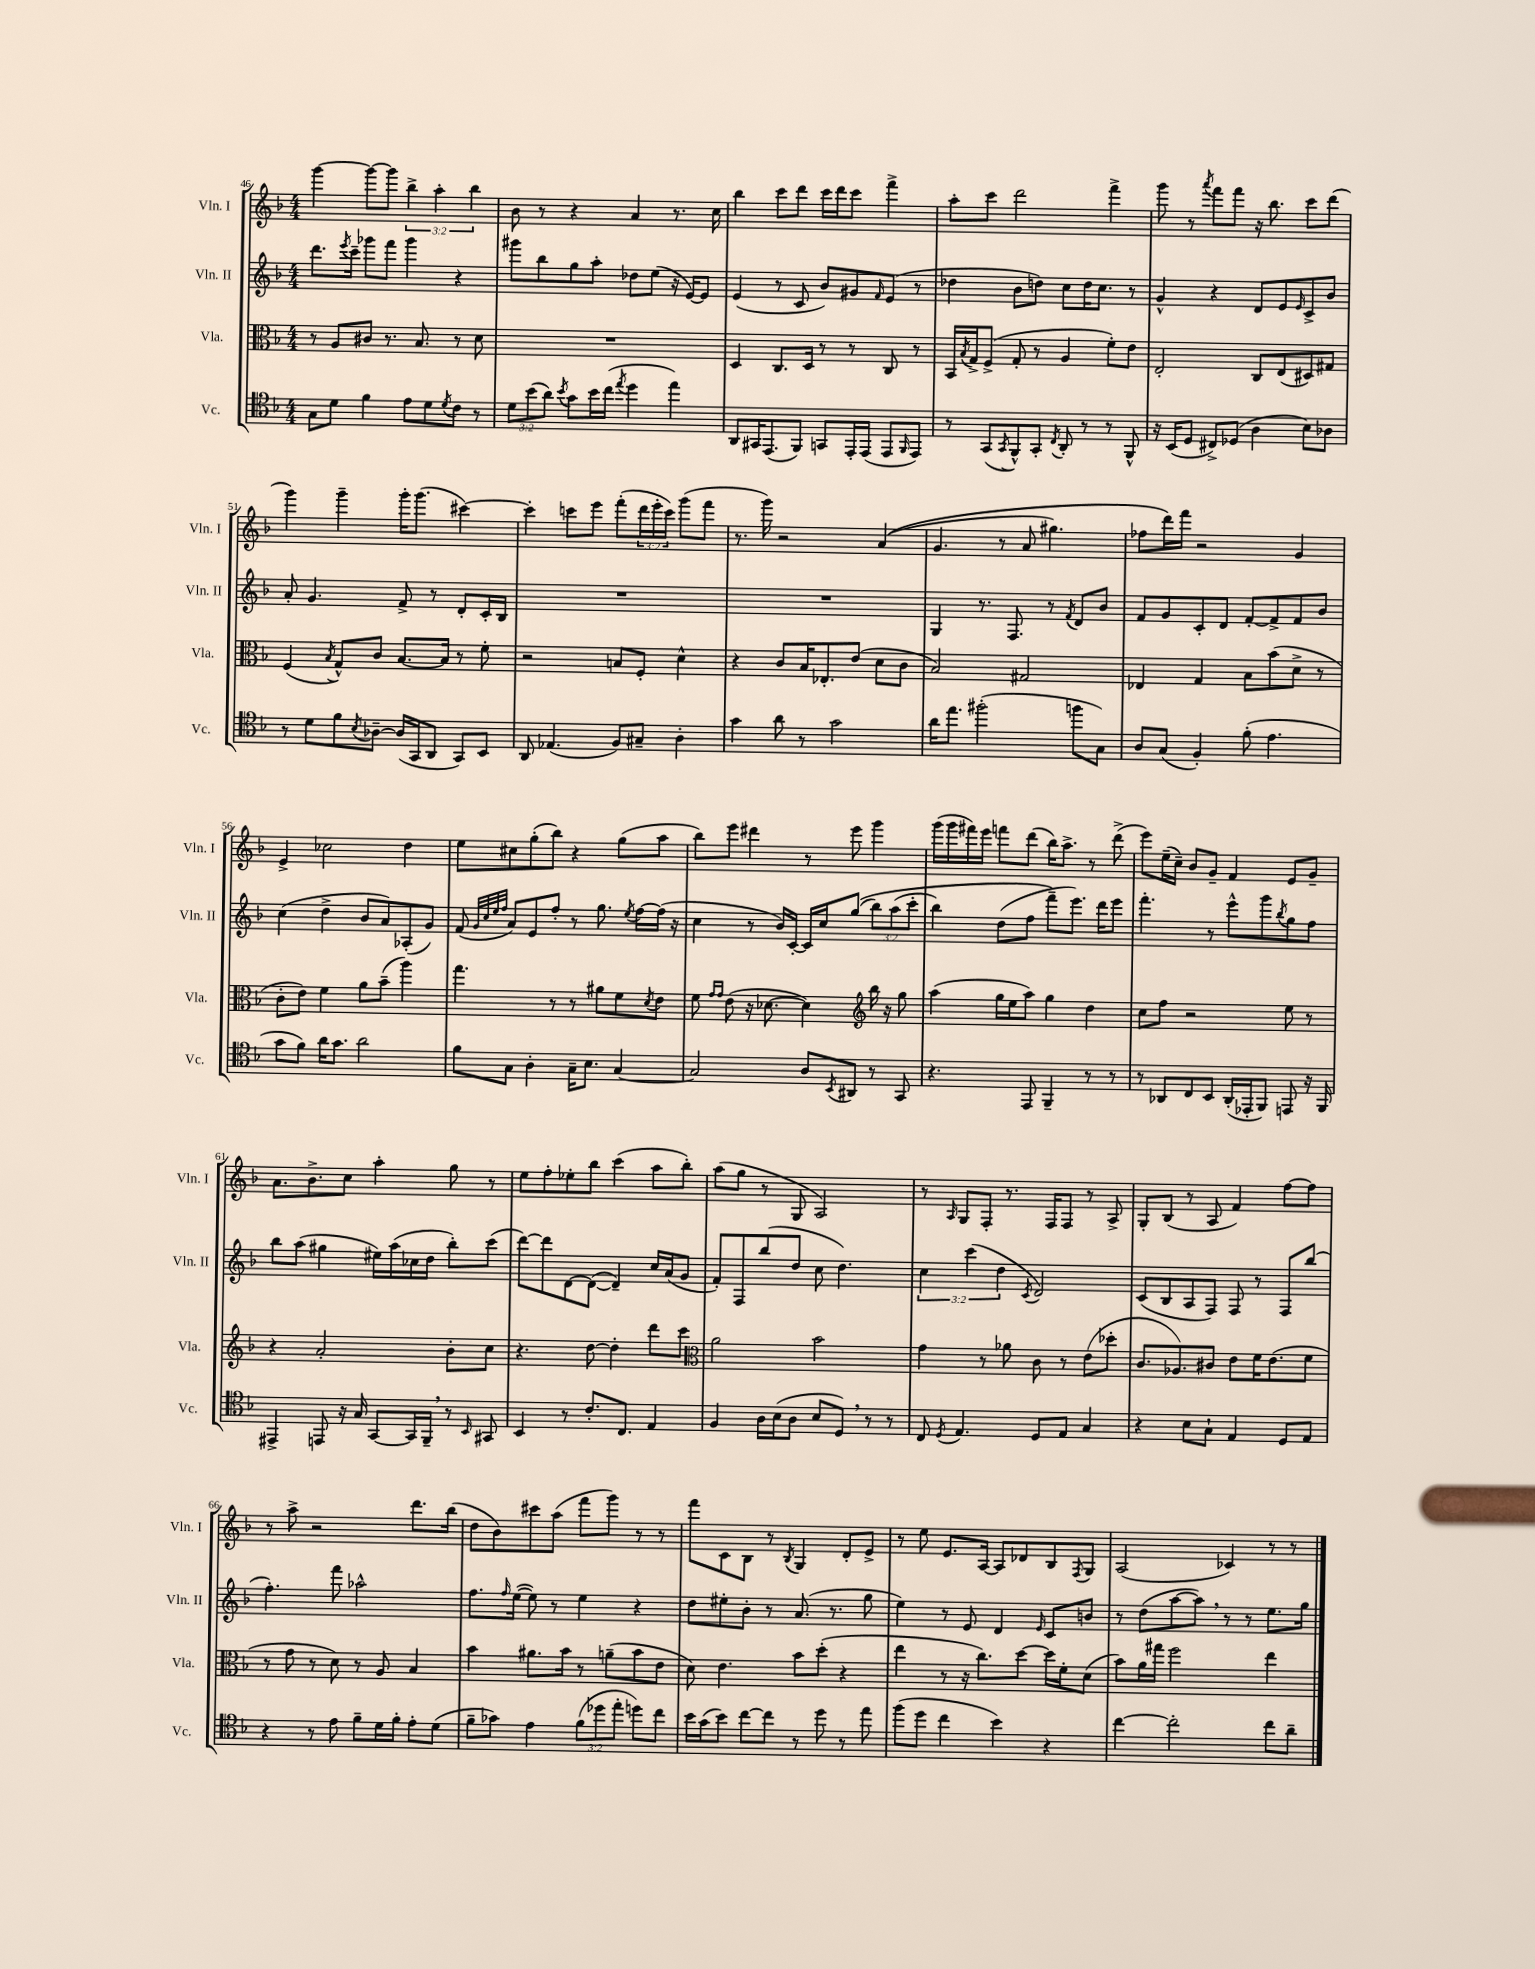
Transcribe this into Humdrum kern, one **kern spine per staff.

**kern	**kern	**kern	**kern
*staff4	*staff3	*staff2	*staff1
*clefC4	*clefC3	*clefG2	*clefG2
*k[b-]	*k[b-]	*k[b-]	*k[b-]
*M4/4	*M4/4	*M4/4	*M4/4
8G	8r	8.ddd	[4ggg
8d	8A	.	.
.	.	8qeee	.
.	.	16ccc~	.
4f	8c#	8ggg-	8ggg_
.	8.r	8fff	8ggg]
8e	.	4ggg-	6bb-^
.	8.B-	.	.
8d	.	.	.
.	.	.	6aa'
8qd	.	.	.
8c	8r	4r	.
.	.	.	6bb-
8r	8d	.	.
=	=	=	=
12d	1r	8ggg#	8b-
(12b-	.	.	.
.	.	8bb-	8r
12a)	.	.	.
8qb-	.	.	.
8g	.	8gg	4r
16b-	.	8aa'	.
(16cc	.	.	.
8qee	.	.	.
4dd	.	8dd-	4a
.	.	(8ee	.
4ee)	.	16r	8.r
.	.	[16e)	.
.	.	8e]	.
.	.	.	16cc
=	=	=	=
8AA	4D	(4e	4bb-
16GG#	.	.	.
(8.EE	.	.	.
.	8.C	8r	8ccc
8FF)	.	8c	8ddd
.	16D	.	.
8GG	8r	8b-)	16ccc
.	.	.	16ddd
16EE'	8r	8g#	8ccc
(16EE	.	.	.
.	.	16qqf	.
8EE	8C	(8e	4fff^
16qqFF	.	.	.
8EE)	8r	8r	.
=	=	=	=
8r	16BB-	4dd-	8aa'
.	8qB-	.	.
.	16G^	.	.
(8GG	(8F^	.	8ccc
8qGG	.	.	.
8FF^^)	8G'	8b-	2ddd
8GG'	8r	8dd)	.
8qC	.	.	.
8AA'	4A	8cc	.
8r	.	16dd	.
.	.	8.cc	.
8r	8f')	.	4fff^
8FF^^	8e	8r	.
=	=	=	=
16r	2E'	4g^^	8ggg
(16BB-	.	.	.
8D	.	.	8r
.	.	.	8qaaa
8C#^)	.	4r	8fff
(8D-	.	.	8fff
4A	8C	8d	16r
.	.	.	8.bb-
.	(8E	8e	.
.	.	16qqe	.
8B-)	8D#)	8c^	8ccc
8A-	8G#	8b-	(8ddd
=	=	=	=
8r	(4F	8a'	4ggg)
8d	.	4.g	.
.	8qB-	.	.
8f	8G^^)	.	4ggg~
8qB-	.	.	.
[8A-~	8c	.	.
(16A-]	[8.B-	8f^	16ggg'
16GG	.	.	(8.ggg
8AA	.	8r	.
.	16B-]	.	.
8GG)	8r	8d'	[4ccc#)
8BB-	8f'	16c'	.
.	.	16B-	.
=	=	=	=
8AA	2r	1r	4ccc#']
(4.E-	.	.	.
.	.	.	8ccc
.	.	.	8eee
8F)	8B	.	(8fff'
8G#~	8F'	.	24ddd
.	.	.	24eee'
.	.	.	24ccc)
4A'	4d^^	.	(8ggg
.	.	.	8fff
=	=	=	=
4g	4r	1r	8.r
.	.	.	16ggg)
8a	8c	.	2r
8r	16B-	.	.
.	8.E-'	.	.
2g	.	.	.
.	(8e	.	.
.	8d	.	&((4a
.	8c	.	.
=	=	=	=
16a	2B-)	4G	4.g
8.ee	.	.	.
(2ff#'	.	8.r	.
.	.	.	8r
.	.	8.F	.
.	2G#	.	8a
.	.	8r	4.gg#)
.	.	8qf	.
8ff	.	8d	.
8G)	.	8b-	.
=	=	=	=
8A	4E-	8f	8ff-
(8G	.	8g	16ddd&)
.	.	.	16fff
4F')	4G	8c'	2r
.	.	8d	.
(8f'	8B-	[8f'	.
4.e	(8b-	8f^]	.
.	8d^	8f	4g
.	8r	8b-	.
=	=	=	=
8g	8c'	(4cc	4e^
8f)	8e)	.	.
16a	4f	4dd^	2cc-
8.g	.	.	.
2a	8a	8b-	.
.	(8b-~	8a)	.
.	4aa)	(8A-'	4dd
.	.	8g)	.
=	=	=	=
8f	4.gg	(8f	8ee
.	.	32qqg	.
.	.	32qqcc	.
.	.	32qqee	.
.	.	32qqff	.
8G	.	8a)	8cc#
4A'	.	8e	(8gg'
.	8r	8ff'	8bb-)
16G~	8r	8r	4r
8.B-	.	.	.
.	8a#	8.gg	.
[4G	8f	.	(8gg
.	.	8qee	.
.	.	[16ff	.
.	8qd	.	.
.	8e	(16ff]	8aa
.	.	16r	.
=	=	=	=
2G]	8f	4cc	8bb-)
.	16qqg	.	.
.	16qqg	.	.
.	(8e	.	8eee
.	16r	8r	4ddd#
.	[8.d-	.	.
.	.	16b-)	.
.	.	[16c'	.
8A	4d-])	16c]	8r
.	.	16cc	.
8qBB-	.	.	.
8AA#	.	&((8gg	8eee
*	*clefG2	*	*
8r	16bb-	12bb-)	4ggg
.	16r	.	.
.	.	(12aa	.
8GG	8gg	.	.
.	.	12ccc'	.
=	=	=	=
4.r	(4aa	4bb-)	(16ggg
.	.	.	16ggg
.	.	.	16fff#)
.	.	.	16eee
.	16gg	(8dd	8fff
.	16ee	.	.
8EE	8aa)	8ff	(8ddd
4FF~	4gg	8fff~&)	16bb-)
.	.	.	8.aa^
.	.	8.eee)	.
8r	4dd	.	8r
.	.	16ddd	.
8r	.	8eee	(8ddd^
=	=	=	=
8r	8cc	4.fff'	8eee)
8AA-	8ff	.	(16ee~
.	.	.	16cc~)
8C	2r	.	8b-
8BB-	.	8r	8g~
(16AA-'	.	8eee^^	4f
16EE-'	.	.	.
8FF)	.	8ggg	.
.	.	8qbb-	.
8EE	8ee	8gg	8e
16r	8r	8ff	8g~
16FF	.	.	.
=	=	=	=
4EE#^	4r	8bb-	8.a
.	.	(8aa	.
.	.	.	8.b-^
8EE	2a'	4gg#	.
16r	.	.	8cc
16G	.	.	.
[8GG	.	16ee#)	4aa'
.	.	(16aa	.
16GG]	.	16cc-	.
16FF~	.	16dd	.
8r	8b-'	8bb-')	8gg
16qqBB-	.	.	.
8GG#	8cc	(8ccc	8r
=	=	=	=
4BB-	4.r	[8ddd)	8ee
.	.	8ddd]	8ff'
8r	.	[8d	8ee-'
8.c'	[8dd	(8d_	8bb-
.	4dd']	4d~])	(4ccc
8.C	.	.	.
4E	8ddd	16cc	8aa
.	.	(16a	.
.	8ccc	8g	8bb-')
=	=	=	=
*	*clefC3	*	*
4F	2a	8f')	(8aa
.	.	8F	8gg
16A	.	(8bb-	8r
(16B-	.	.	.
8A	.	8dd	8G
8B-	2b-	8cc	2A)
8D)	.	4.dd)	.
8r	.	.	.
8r	.	.	.
=	=	=	=
8C	4g	6cc	8r
8qD	.	.	16qqA
4.E	.	.	8G
.	.	(6ccc	.
.	8r	.	8F'
.	.	6dd	.
.	8a-	.	8.r
.	.	8qc	.
8D	8c	2d)	.
.	.	.	16F
8E	8r	.	8F
4G	(8e	.	8r
.	8dd-'	.	8A^
=	=	=	=
4r	8.c	(8c	8G'
.	.	8B-	(8B-
.	8.A-)	.	.
8B-	.	8A	8r
8G`	8c#	8F)	8A
4E	8e	8F	4f)
.	16f	8r	.
.	(8.e	.	.
8D	.	8F	[8ff
8E	8f	(8bb-	8ff]
=	=	=	=
4r	8r	4.ff')	8r
.	8g	.	8aa^
8r	8r	.	2r
8e	8d)	8fff	.
8f~	8r	2aa-^^	.
16d	8A	.	.
16f'	.	.	.
8e'	4B-	.	8.ddd
(8d	.	.	.
.	.	.	(16bb-
=	=	=	=
8f~	4b-	8.ff	8dd
8g-)	.	.	8b-)
.	.	16qqff	.
.	.	([16ee	.
4e	8.a#	8ee])	8ccc#
.	.	8r	(8aa
.	16b-	.	.
(12f	8r	4ee	8fff
12dd-	.	.	.
.	(8a~	.	8ggg)
12ee'	.	.	.
8dd)	8b-	4r	8r
8cc	8e	.	8r
=	=	=	=
16b-	8d)	8dd	8fff
(16g	.	.	.
8b-)	4.e	8ee#'	8c
[8cc	.	8b-'	8B-
8cc]	.	8r	8r
.	.	.	8qB-
8r	8b-	(8.a	4G
8dd	(8dd'	.	.
.	.	8.r	.
8r	4r	.	8d'
8ee	.	8gg	8e^
=	=	=	=
(8ff	4ee	4ee)	8r
8dd	.	.	8ee
4cc	8r	8r	8.e
.	16r	8e	.
.	8.cc)	.	[16A
4b-)	.	4d	8A]
.	[8dd	.	8d-
.	.	16qqe	.
4r	16dd]	8c	8B-
.	16f'	.	.
.	.	.	8qF
.	(8d	8b	8G
=	=	=	=
[4cc	8b-)	8r	(2A
.	16a	(8dd	.
.	16gg#	.	.
2cc']	2ff	[8aa	.
.	.	8aa])	.
.	.	8r	4c-)
.	.	8r	.
8cc	4ee	8.ee	8r
8a~	.	.	8r
.	.	16gg	.
==	==	==	==
*-	*-	*-	*-
